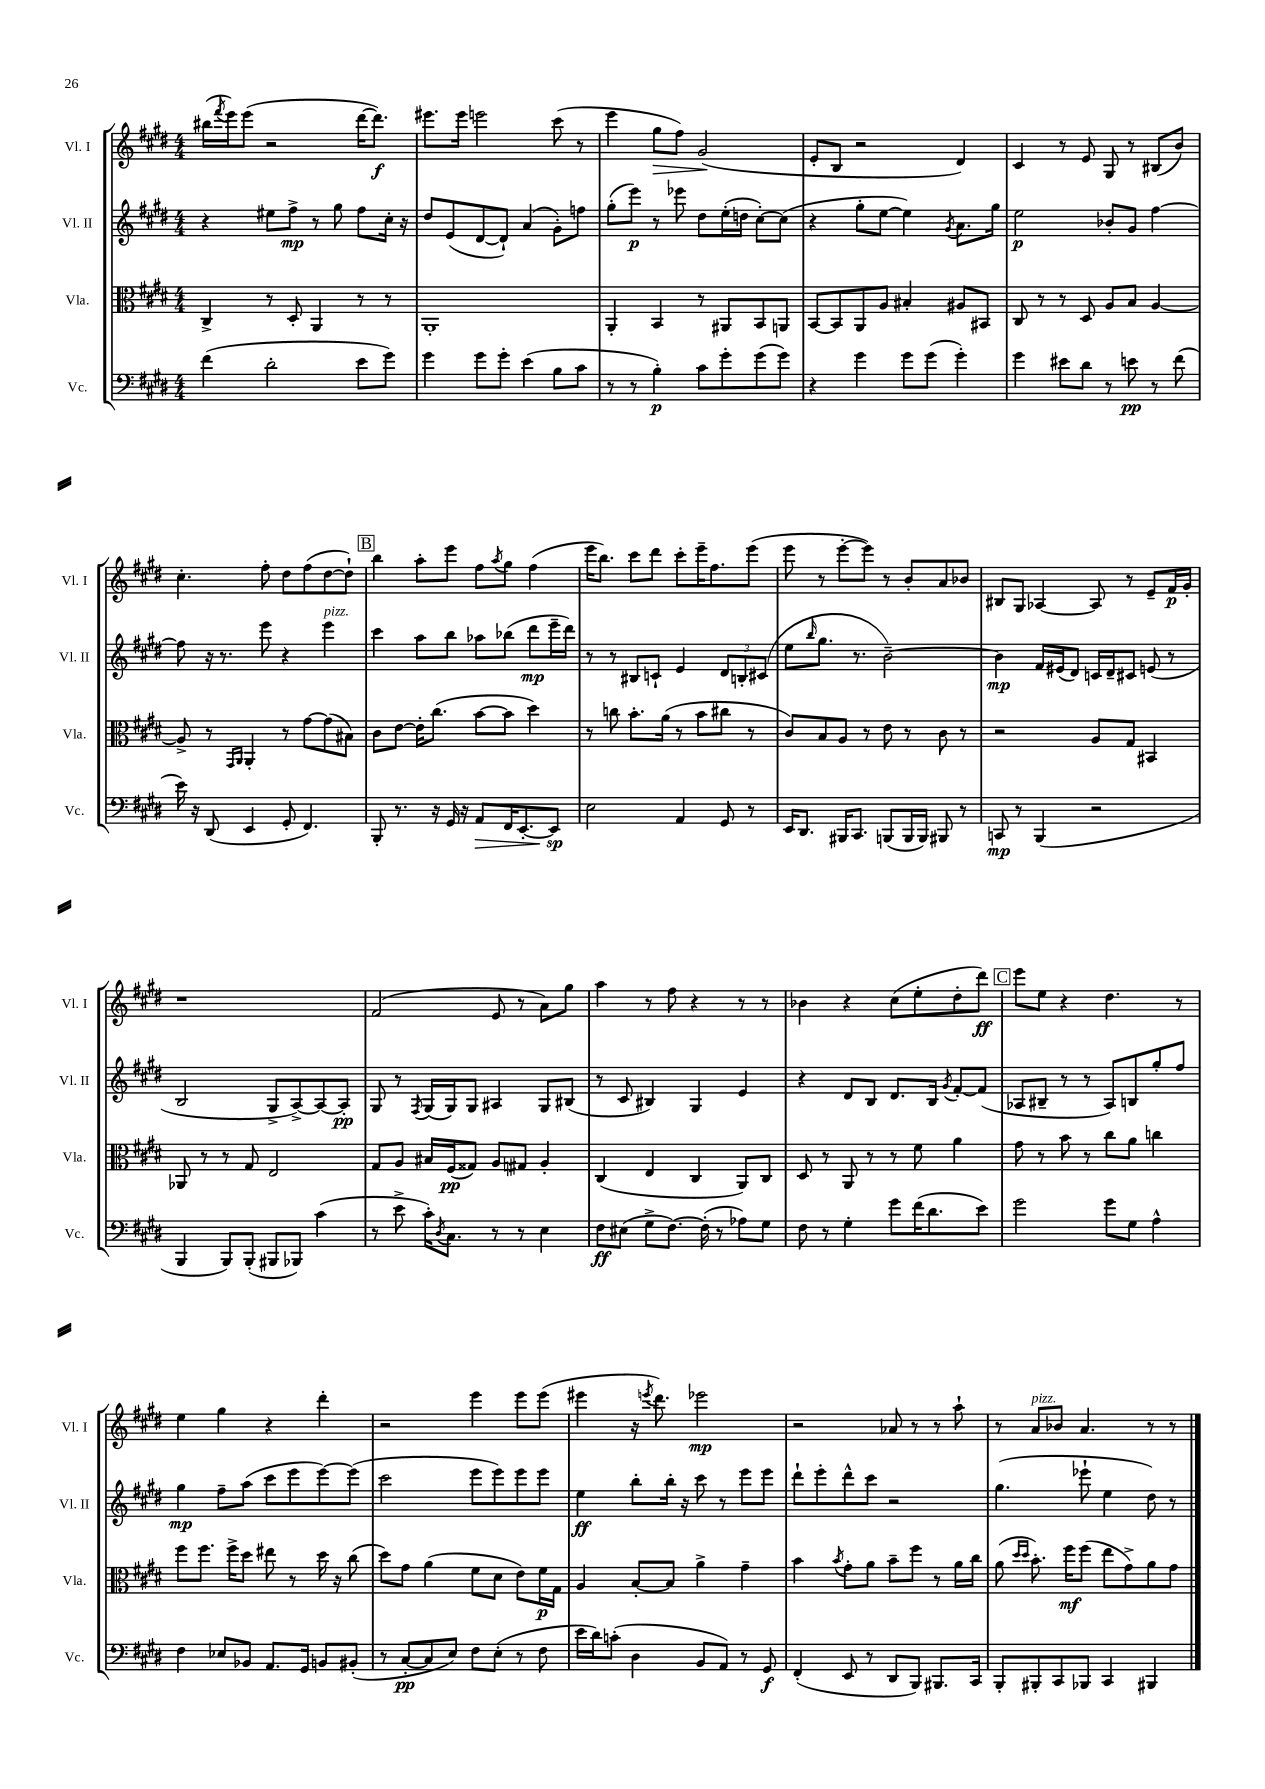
<<
\new StaffGroup <<
\new Staff = "s0" \with { instrumentName = "Vl. I" shortInstrumentName = "Vl. I" } {
    \clef treble \key e \major \numericTimeSignature \time 4/4
    bis''16( \acciaccatura { fis'''8 } e'''16) e'''8( r2 dis'''16~ dis'''8.\f) |
    eis'''8. eis'''16 e'''2 cis'''8( r8 |
    e'''4 gis''8\> fis''8) gis'2\!( |
    e'8-. b8 r2 dis'4) |
    cis'4 r8 e'8 gis8 r8 bis8( b'8) |
    cis''4.-. fis''8-. dis''8 fis''8( dis''8~ dis''8-!) |
    \mark \markup { \box "B" } b''4 a''8-. e'''8 fis''8 \acciaccatura { a''8 } gis''8 fis''4( |
    e'''16 b''8.) cis'''8 dis'''8 cis'''8-. e'''16-- fis''8. e'''8( |
    e'''8 r8 e'''8~-. e'''8) r8 b'8-. a'8 bes'8 |
    bis8 gis8 aes4~ aes8 r8 e'8-- fis'16\p gis'16-. |
    r1 |
    fis'2( e'8 r8 a'8) gis''8 |
    a''4 r8 fis''8 r4 r8 r8 |
    bes'4 r4 cis''8( e''8-. dis''8-. dis'''8\ff) |
    \mark \markup { \box "C" } e'''8 e''8 r4 dis''4. r8 |
    e''4 gis''4 r4 dis'''4-. |
    r2 e'''4 e'''8 e'''8( |
    eis'''4 r16 \acciaccatura { e'''8 } dis'''8.) ees'''2\mp |
    r2 aes'8 r8 r8 a''8-! |
    r8 a'8^\markup { \italic "pizz." } bes'8 a'4. r8 r8 \bar "|." |
}
\new Staff = "s1" \with { instrumentName = "Vl. II" shortInstrumentName = "Vl. II" } {
    \clef treble \key e \major \numericTimeSignature \time 4/4
    r4 eis''8 fis''8->\mp r8 gis''8 fis''8 cis''16-. r16 |
    dis''8 e'8( dis'8~ dis'8-!) a'4( gis'8-.) f''8 |
    gis''8-.( e'''8\p) r8 ees'''8 dis''8 e''16-.( d''16 cis''8~-.) cis''8( |
    r4 gis''8-. e''8~ e''4) \acciaccatura { gis'8 } a'8. gis''16 |
    e''2\p bes'8-. gis'8 fis''4~ |
    fis''8 r16 r8. e'''8 r4 e'''4^\markup { \italic "pizz." } |
    \mark \markup { \box "B" } cis'''4 a''8 b''8 aes''8 bes''8( dis'''8\mp e'''16-- dis'''16) |
    r8 r8 bis8 c'8-! e'4 \tuplet 3/2 { dis'8 b8-. cis'8( } |
    e''8 \grace { b''16 } gis''8. r8. b'2~--) |
    b'4\mp fis'16 eis'16( dis'8) c'16 dis'16-- cis'8 e'8( r8 |
    b2 gis8-> a8~->) a8~ a8-.\pp |
    gis8 r8 \acciaccatura { fis8 } gis16( gis16) gis8 ais4 gis8 bis8( |
    r8 cis'8 bis4) gis4 e'4 |
    r4 dis'8 b8 dis'8. b16 \acciaccatura { gis'8 } fis'8~-. fis'8( |
    \mark \markup { \box "C" } aes8 bis8-- r8 r8 aes8) b8 gis''8-. fis''8 |
    gis''4\mp fis''8-- a''8( cis'''8 e'''8 e'''8~) e'''8( |
    cis'''2 e'''8 e'''8) e'''8 e'''8 |
    e''4\ff b''8-. b''16-. r16 cis'''8 r8 e'''8 e'''8 |
    dis'''8-! e'''8-. dis'''8-^ cis'''8 r2 |
    gis''4.( ees'''8-! e''4 dis''8) r8 \bar "|." |
}
\new Staff = "s2" \with { instrumentName = "Vla." shortInstrumentName = "Vla." } {
    \clef alto \key e \major \numericTimeSignature \time 4/4
    cis4-> r8 dis8-. a,4 r8 r8 |
    a,1-. |
    a,4-. b,4 r8 ais,8 b,8 a,8 |
    b,8~ b,8 a,8 a8 bis4-. ais8 bis,8 |
    cis8 r8 r8 dis8 a8 b8 a4~ |
    a8-> r8 \grace { gis,16 a,16 } a,4-. r8 gis'8~ gis'8( bis8) |
    \mark \markup { \box "B" } cis'8 e'8~ e'16-. cis''8.( b'8~ b'8 dis''4) |
    r8 c''8 b'8.-. a'16( r8 b'8 cis''8 r8 |
    cis'8) b8 a8 r8 e'8 r8 cis'8 r8 |
    r2 a8 gis8 bis,4 |
    aes,8 r8 r8 gis8 e2 |
    gis8 a8 bis16 fis16\pp( gisis8) a8 gis8 a4-. |
    cis4( e4 cis4 a,8) cis8 |
    dis8 r8 a,8 r8 r8 fis'8 a'4 |
    \mark \markup { \box "C" } gis'8 r8 b'8 r8 cis''8 a'8 c''4 |
    fis''8 fis''8. fis''16-> dis''8 eis''8 r8 dis''16 r16 cis''8( |
    dis''8) gis'8 a'4( fis'8 dis'8 e'8) fis'16\p gis16 |
    a4 b8~-. b8 a'4-> gis'4-- |
    b'4 \acciaccatura { b'8 } gis'8-. a'8 b'8-- fis''8 r8 a'16 cis''16 |
    a'8( \grace { dis''16 dis''16 } b'8.-.) fis''16\mf fis''8( e''8 gis'8->) a'8 gis'8 \bar "|." |
}
\new Staff = "s3" \with { instrumentName = "Vc." shortInstrumentName = "Vc." } {
    \clef bass \key e \major \numericTimeSignature \time 4/4
    fis'4( dis'2-. e'8 gis'8) |
    gis'4 gis'8 gis'8-. e'4( b8 cis'8 |
    r8 r8 b4-.\p) cis'8 gis'8-. gis'8( gis'8) |
    r4 gis'4 gis'8 gis'8( gis'4-.) |
    gis'4 eis'8 dis'8 r8 e'8\pp r8 fis'8( |
    e'16) r16 dis,8( e,4 gis,8-. fis,4.) |
    \mark \markup { \box "B" } b,,8-. r8. r16 gis,16 r16 a,8\> fis,16 e,8.~-. e,8\sp\! |
    e2 a,4 gis,8 r8 |
    e,16 dis,8. bis,,16 cis,8. b,,8( b,,16 b,,16) bis,,8 r8 |
    c,8\mp r8 b,,4( r2 |
    b,,4 b,,8) b,,8-.( bis,,8 bes,,8) cis'4( |
    r8 e'8-> cis'16-.) \acciaccatura { dis8 } cis8. r8 r8 e4 |
    fis8\ff eis8( gis8-> fis8.~) fis16-.( r8 aes8) gis8 |
    fis8 r8 gis4-. gis'8 fis'16( dis'8. e'8) |
    \mark \markup { \box "C" } gis'2 gis'8 gis8 a4-^ |
    fis4 ees8 bes,8 a,8. gis,16 b,8 bis,8-.( |
    r8 cis8~-.\pp cis8 e8) fis8 e8-.( r8 fis8 |
    e'16 dis'16) c'8-.( dis4 b,8 a,8) r8 gis,8\f |
    fis,4-.( e,8 r8 dis,8 b,,8) bis,,8. cis,16 |
    b,,8-. bis,,8-. cis,8 bes,,8 cis,4 bis,,4 \bar "|." |
}
>>
>>
\layout { \context { \Score \remove "Bar_number_engraver" } }
